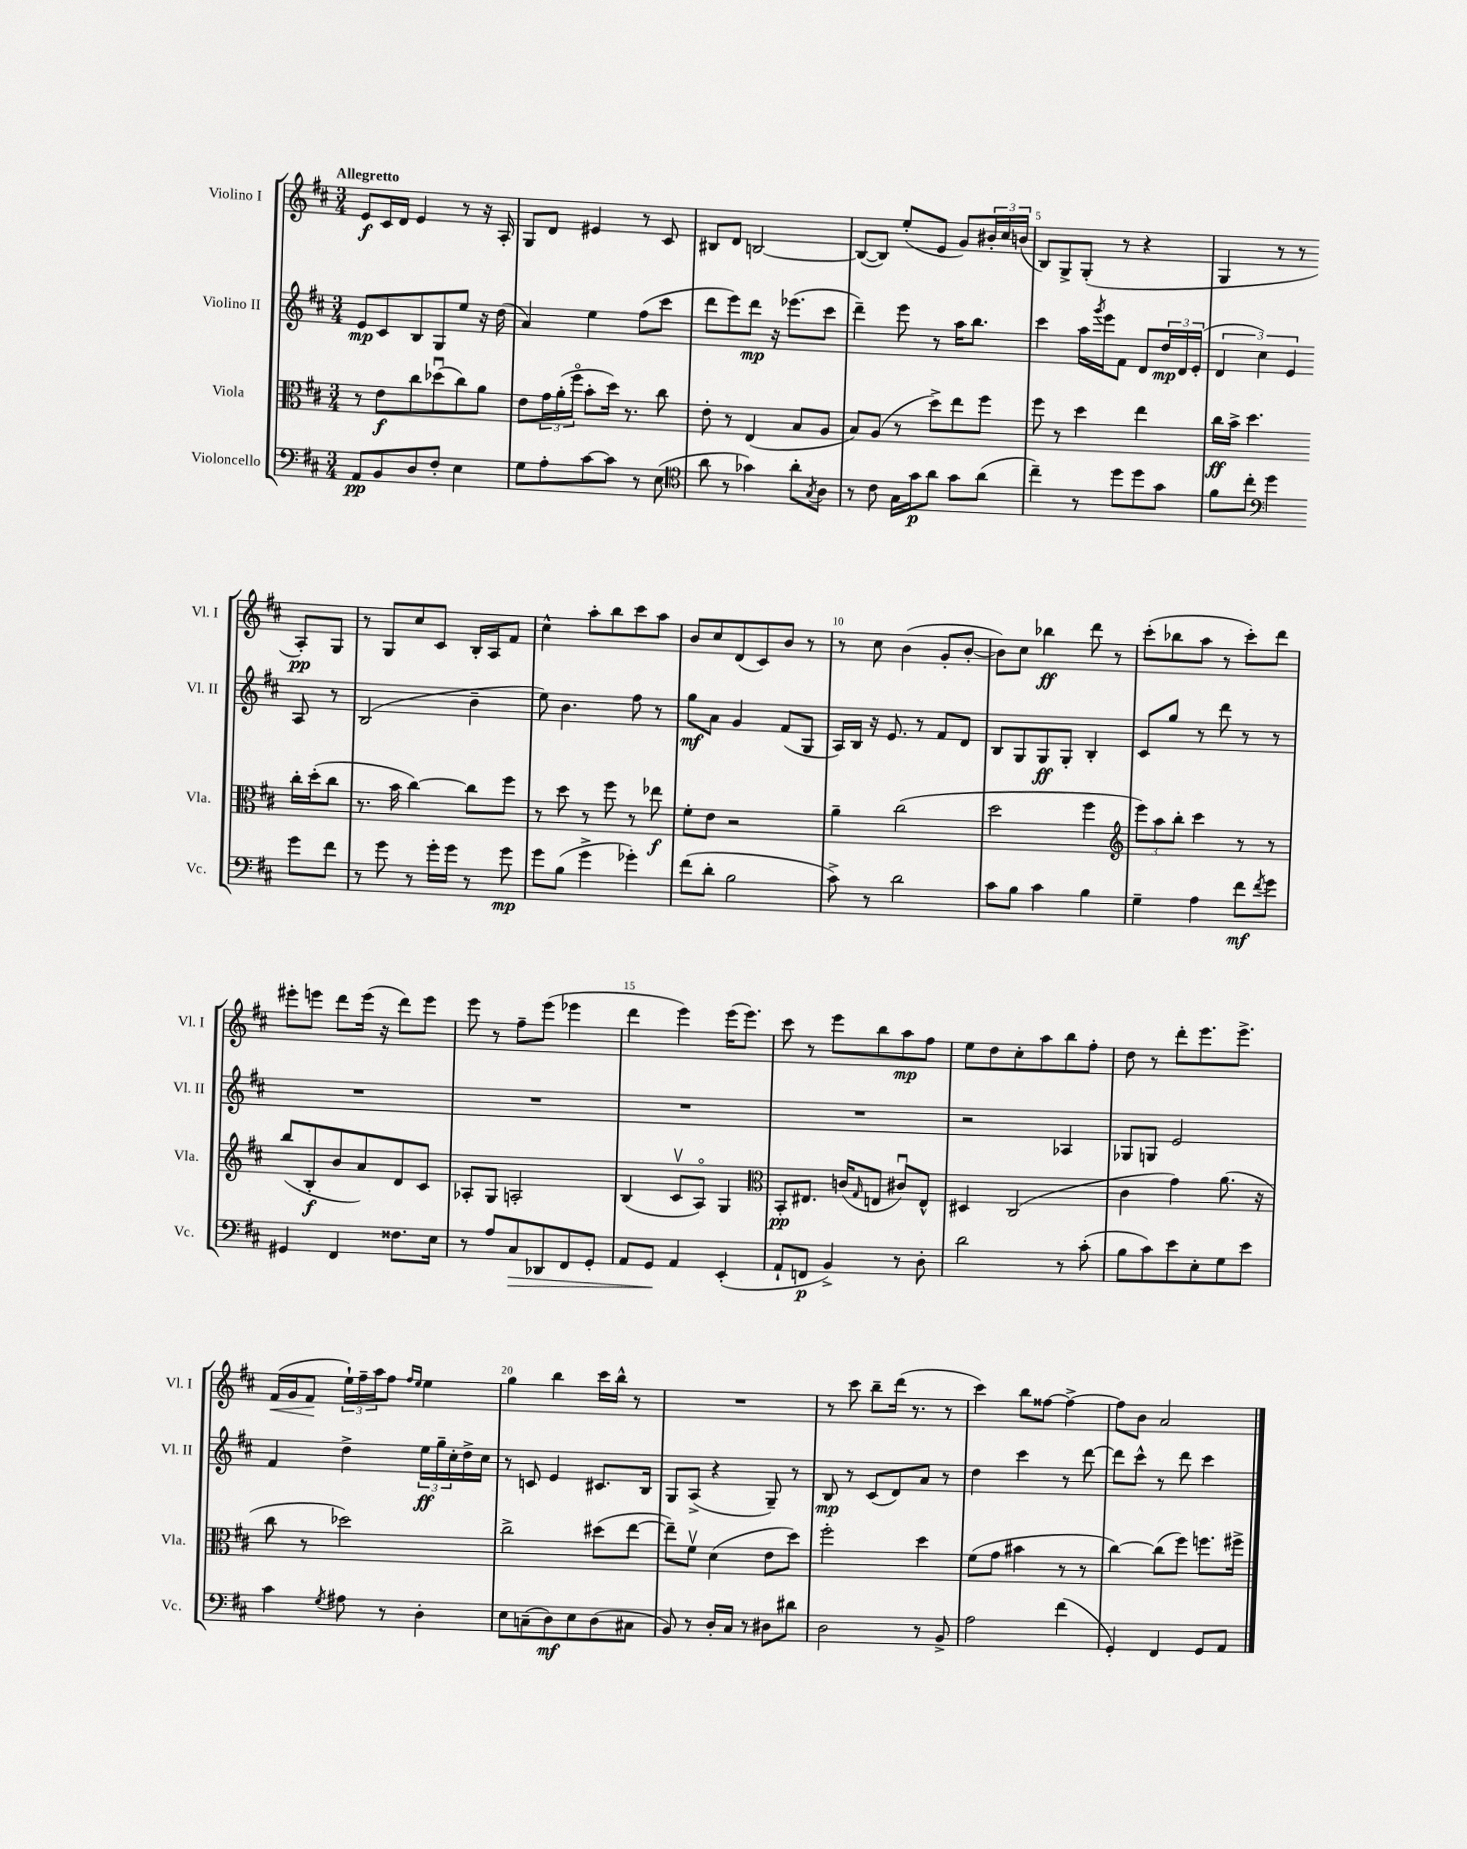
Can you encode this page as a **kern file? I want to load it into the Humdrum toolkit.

**kern	**kern	**kern	**kern
*staff4	*staff3	*staff2	*staff1
*clefF4	*clefC3	*clefG2	*clefG2
*k[f#c#]	*k[f#c#]	*k[f#c#]	*k[f#c#]
*M3/4	*M3/4	*M3/4	*M3/4
8AA	8r	8e	8e
8BB	8e	8c#	16c#
.	.	.	16d
8D	8cc#	8B	4e
8F#'	(8dd-u	8G	.
4E	8cc#)	8ee	8r
.	8a	16r	16r
.	.	(16dd	16A'
=	=	=	=
8G	8e	4a)	8G
8A'	24g	.	8d
.	(24a'	.	.
.	24ff#o	.	.
[8c#	8b'	4ee	4e#
8c#]	16dd)	.	.
.	8.r	.	.
8r	.	(8ff#	8r
(8E	8cc#	8ccc#	8c#
=	=	=	=
*clefC4	*	*	*
8a	8e'	8ddd	8B#
8r	8r	8eee)	8d
4g-)	(4E	8ddd	[2B
.	.	16r	.
.	.	(8.eee-	.
8a'	8B	.	.
8qG	.	.	.
8A	8A	8ccc#	.
=	=	=	=
8r	8B)	4ddd~)	(8B_
8c#	(8A	.	8B])
16G	8r	8eee	(8ee'
16g	.	.	.
8a	8dd^)	8r	8e
8g	8ee	16aa	8g)
.	.	8.bb	.
(8a	8ff#	.	24b#'
.	.	.	24cc#
.	.	.	(24b
=	=	=	=
4cc#~)	8ff#	4ccc#	8B)
.	8r	.	8G^
8r	4dd	16aa	(8G'
.	.	8qggg	.
.	.	16eee	.
8dd	.	8f#	8r
8dd	4ee	8d	4r
8g	.	24dd	.
.	.	24d	.
.	.	(24e'	.
=	=	=	=
8f#	16cc#	6d	4G
.	16b^	.	.
8cc#'	4.dd	.	.
.	.	6cc#)	.
*clefF4	*	*	*
4g	.	.	8r
.	.	6e	.
.	.	.	8r
8g	16cc#'	8A	8A')
.	(16dd'	.	.
8f#	8cc#	8r	8G
=	=	=	=
8r	8.r	(2B	8r
8g	.	.	8G
.	16b	.	.
8r	[4cc#)	.	8cc#
16g'	.	.	8c#
16g	.	.	.
8r	8cc#]	4b~	16B'
.	.	.	16A
8g	8ff#	.	8f#
=	=	=	=
8g	8r	8ee)	4cc#^^
(8B	8dd	4.b	.
4g^	8r	.	8aa'
.	8ff#	.	8bb
4g-')	8r	8ff#	8ccc#
.	8ee-	8r	8aa
=	=	=	=
(8f#	8f#'	8gg	8b
8d'	8e	8a	8cc#
2B	2r	4g	(8d
.	.	.	8c#)
.	.	(8f#	8b
.	.	8G	8r
=	=	=	=
8c#^)	4a~	16A)	8r
.	.	16B	.
8r	.	16r	8cc#
.	.	8.e	.
2d	(2cc#	.	(4b
.	.	8r	.
.	.	8f#	8g'
.	.	8d	[8b'
=	=	=	=
8c#	2dd	8B	8b])
8B	.	8G	8cc#
4c#	.	8G	4bb-
.	.	8G'	.
4B	4ff#	4B'	8ddd
.	.	.	8r
=	=	=	=
*	*clefG2	*	*
4G~	12eee)	8c#	(8ccc#'
.	12aa	.	.
.	.	8gg	8bb-
.	12bb'	.	.
4A	4ccc#	8r	8aa
.	.	8ddd	8r
8f#	8r	8r	8ccc#')
8qf#	.	.	.
8g	8r	8r	8ddd
=	=	=	=
4GG#	(8bb	2.r	8eee#'
.	8B'	.	8eee
4FF#	8b	.	8ddd
.	8a)	.	(16eee
.	.	.	16r
8.F##	8d	.	8ddd)
.	8c#	.	8eee
16E	.	.	.
=	=	=	=
8r	8A-'	2.r	8eee
8A	8G	.	8r
8C#	2A'	.	8ff#~
8DD-	.	.	(8eee
8FF#	.	.	4eee-
8GG'	.	.	.
=	=	=	=
8AA	(4B	2.r	4ddd
8GG	.	.	.
4AA	8c#v	.	4eee)
.	8Ao)	.	.
(4EE'	4G	.	(16eee
.	.	.	8.eee)
=	=	=	=
*	*clefC3	*	*
8AA`	8BB'	2.r	8ccc#
8FF	8.E#	.	8r
4BB^)	.	.	8eee
.	(16c	.	.
.	16qqG	.	.
.	8E	.	8bb
8r	8c#u)	.	8aa
8D'	8E^^	.	8ff#
=	=	=	=
2d	4D#	2r	8ee
.	.	.	8dd
.	(2C#	.	8cc#'
.	.	.	8aa
8r	.	4A-	8bb
(8c#'	.	.	8ff#'
=	=	=	=
8B	4c#	8G-	8dd
8c#)	.	8G	8r
8e	4g)	2e	8ddd'
8E'	.	.	8.eee
8G	(8.a	.	.
.	.	.	8.eee^
8e	.	.	.
.	16r	.	.
=	=	=	=
4c#	8cc#	4f#	(16f#
.	.	.	16g
.	8r	.	8f#
8qG	.	.	.
8A#	2dd-)	4dd^	24ee`)
.	.	.	24ff#~
.	.	.	24aa
8r	.	.	8ff#
.	.	.	16qqff#
.	.	.	16qqee
4D'	.	24ee	4ee
.	.	24gg~	.
.	.	24cc#'	.
.	.	16dd^	.
.	.	16cc#	.
=	=	=	=
8E	2cc#^	8r	4gg
(8C~	.	8c	.
8D)	.	4e	4bb
8E	.	.	.
(8D	(8dd#	8.c#	16ccc#
.	.	.	16bb^^
8C#	[8ee	.	8r
.	.	16B	.
=	=	=	=
8BB)	8ee~])	8G	2.r
8r	8f#v	(8A^	.
16D'	(4d	4r	.
16C#	.	.	.
8r	.	.	.
8D#	8e	8G~)	.
8d#	8dd)	8r	.
=	=	=	=
2D	2ff#'	8B	8r
.	.	8r	8ccc#
.	.	(8c#	8bb~
.	.	8d)	(16ddd
.	.	.	8.r
8r	4dd	8a	.
8BB^	.	8r	8r
=	=	=	=
2A	(8f#	4dd	4ccc#)
.	8g	.	.
.	4b#	4ccc#	8bb
.	.	.	[8ff##
(4f#	8r	8r	4ff##^_
.	8r	[8ddd	.
=	=	=	=
4GG')	[4cc#)	8ddd]	8ff##]
.	.	8ccc#^^	8b
4FF#	(8cc#]	8r	2a
.	8ff#)	8ddd	.
8GG	8.ff	4ccc#	.
8AA	.	.	.
.	16ff#^	.	.
==	==	==	==
*-	*-	*-	*-
